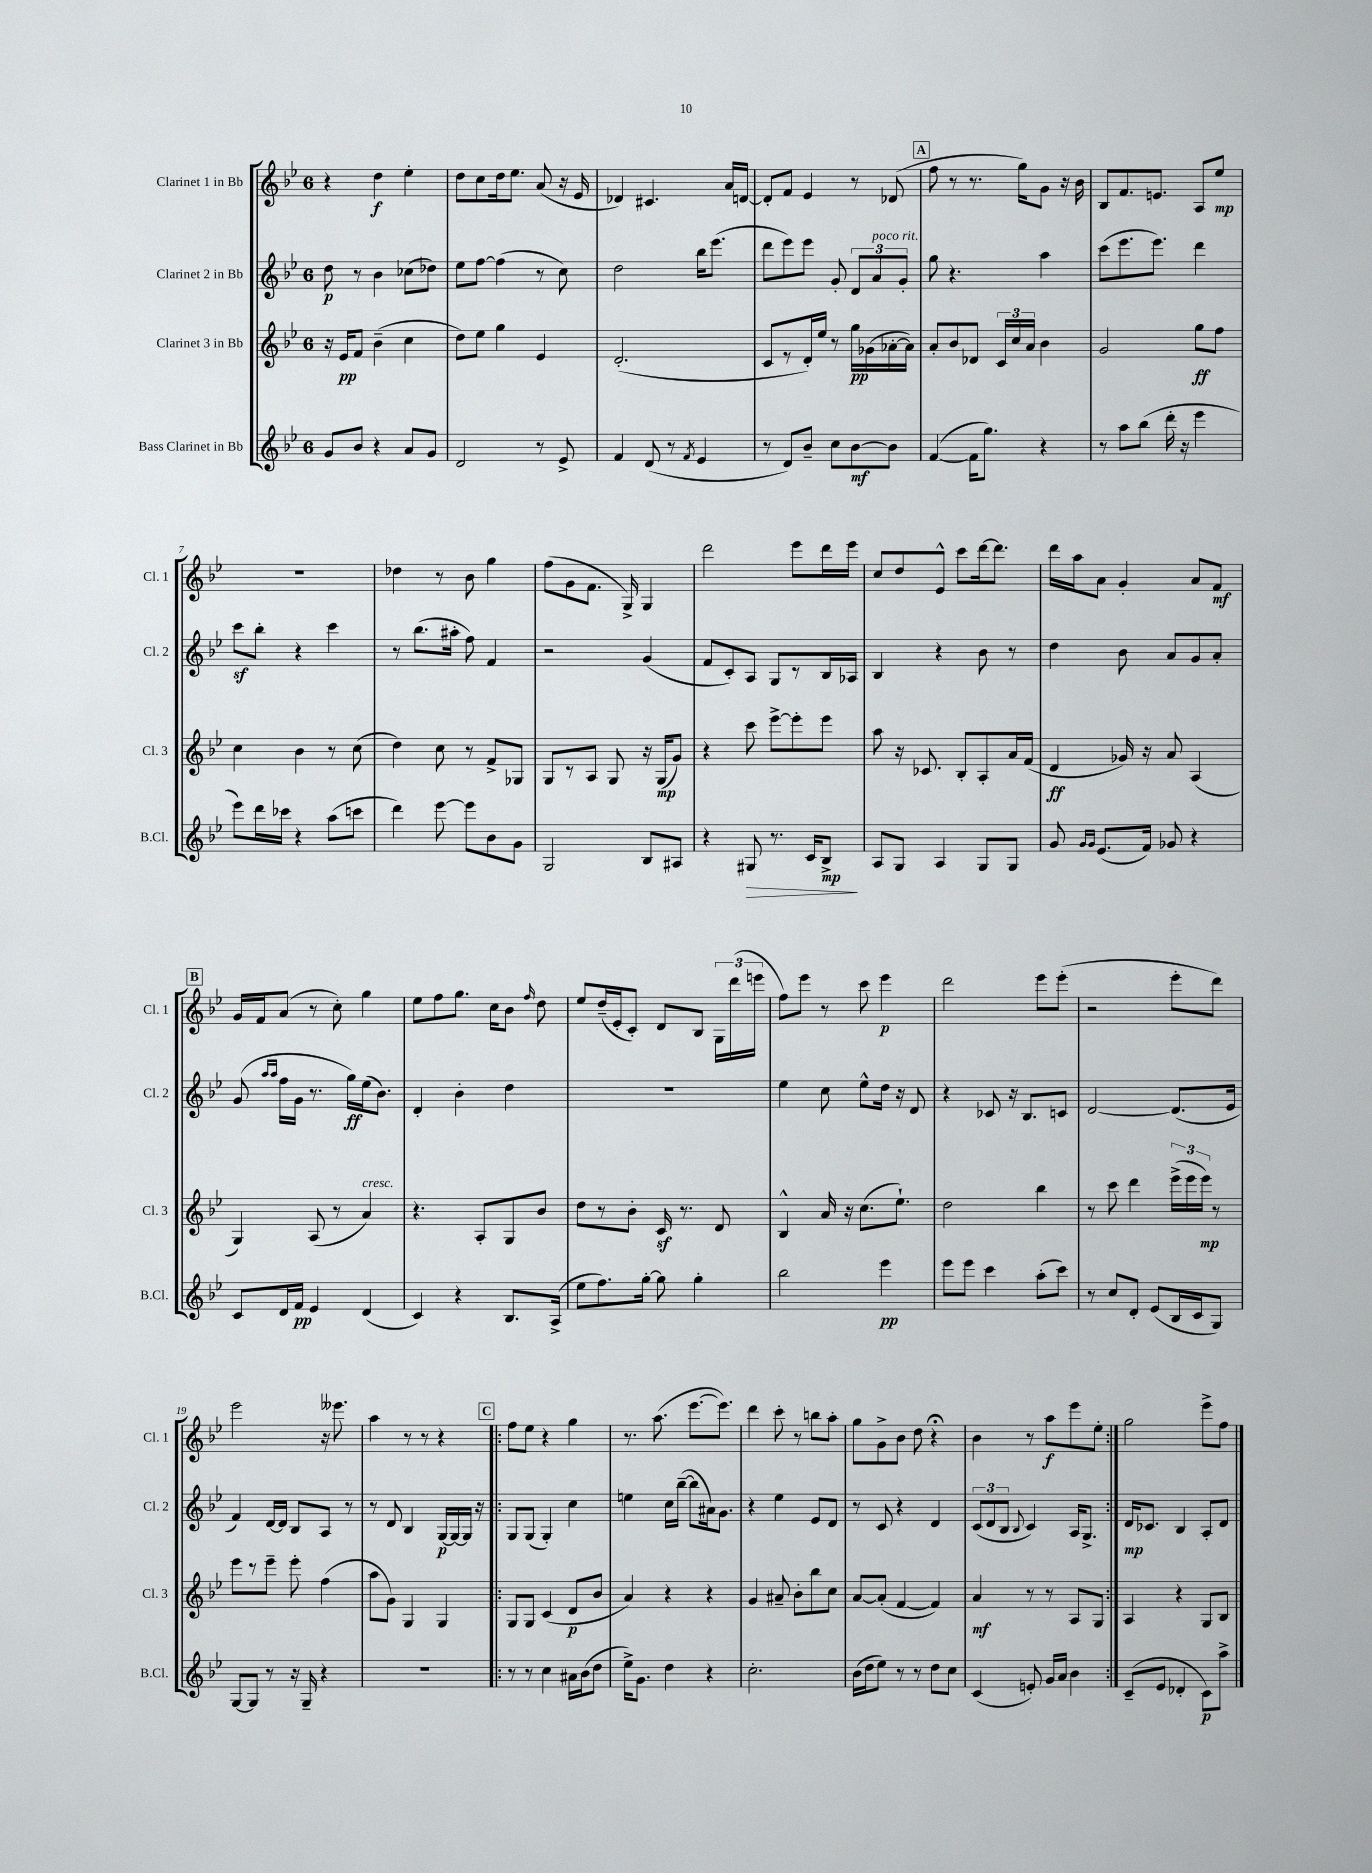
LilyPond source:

<<
\new StaffGroup <<
\new Staff = "s0" \with { instrumentName = "Clarinet 1 in Bb" shortInstrumentName = "Cl. 1" } {
    \clef treble \key bes \major \once \override Staff.TimeSignature.style = #'single-digit \time 6/8
    \autoBeamOff r4 d''4\f ees''4-. |
    d''8[ c''8 d''16 ees''8.] a'8( r16 ees'16 |
    des'4) cis'4. a'16[ d'16]~ |
    d'8[-. f'8] ees'4 r8 des'8( |
    \mark \markup { \box "A" } f''8 r8 r8. g''16[) g'8] r16 bes'16 |
    bes8[ f'8. e'8.] a8[ ees''8]\mp |
    R2. |
    des''4 r8 bes'8 g''4 |
    f''8[( g'8 f'8.] g16->) g4 |
    d'''2 ees'''8[ d'''16 ees'''16] |
    c''8[ d''8 ees'8]-^ c'''8[ d'''16~ d'''8.] |
    d'''16[ a''16 a'8] g'4-. a'8[ f'8]\mf |
    \mark \markup { \box "B" } g'16[ f'16 a'8]( r8 c''8-.) g''4 |
    ees''8[ f''8 g''8.] c''16[ bes'8] \grace { f''16 } d''8 |
    ees''8[ d''16--( ees'16-. c'8]-.) d'8[ bes8] \tuplet 3/2 { g16[ d'''16( e'''16] } |
    f''8[) ees'''8] r8 c'''8 ees'''4\p |
    d'''2 ees'''8[ ees'''8]-.( |
    r2 ees'''8[-. d'''8]) |
    ees'''2 r16 eeses'''8. |
    a''4 r8 r8 r4 |
    \repeat volta 2 { \mark \markup { \box "C" } f''8[ ees''8] r4 g''4 |
    r8. a''8.( ees'''8.[~ ees'''8.]) |
    d'''4 c'''8-. r8 b''8[ a''8]-. |
    g''8[ g'8-> bes'8] d''8 r4\fermata |
    bes'4 r8 a''8[\f ees'''8 ees''8]-. | }
    g''2 ees'''8[-> f''8] \bar "|." |
}
\new Staff = "s1" \with { instrumentName = "Clarinet 2 in Bb" shortInstrumentName = "Cl. 2" } {
    \clef treble \key bes \major \once \override Staff.TimeSignature.style = #'single-digit \time 6/8
    \autoBeamOff d''8\p r8 bes'4 ces''8[( des''8]) |
    ees''8[ f''8]~ f''4( r8 c''8) |
    d''2 bes''16[ ees'''8.]( |
    d'''8[ ees'''8) ees'''8] g'8-. \tuplet 3/2 { d'8[ a'8^\markup { \italic "poco rit." } g'8]-. } |
    \mark \markup { \box "A" } g''8 r4. a''4 |
    c'''8[( ees'''8. ees'''8.]) d'''4 |
    c'''8[\sf bes''8]-. r4 c'''4 |
    r8 bes''8.[( ais''16]-. f''8) f'4 |
    r2 g'4( |
    f'8[ c'8-.) a8] g8[ r8 bes16 aes16] |
    bes4 r4 bes'8 r8 |
    d''4 bes'8 a'8[ g'8 a'8]-. |
    \mark \markup { \box "B" } g'8( \grace { a''16[ a''16] } f''16[ g'16] r8. g''16[\ff) ees''16( bes'8.]) |
    d'4-. bes'4-. d''4 |
    R2. |
    ees''4 c''8 ees''8[-^ d''16] r16 d'8 |
    r4 ces'8 r16 bes8.[ c'8] |
    d'2~ d'8.[( ees'16] |
    f'4) d'16[~ d'16] bes8[ a8] r8 |
    r8 d'8 bes4 g16[~\p g16~ g16] r16 |
    \repeat volta 2 { \mark \markup { \box "C" } g8[ g8]( g4-.) c''4 |
    e''4 c''16[ bes''16]~--( bes''8[ ais'16) g'8.] |
    r4 ees''4 ees'8[ d'8] |
    r8 c'8 r4 d'4 |
    \tuplet 3/2 { c'8[( d'8 bes8] } \appoggiatura { bes8 } c'4) a16[ g8.]-> | }
    d'16[\mp ces'8.] bes4 a8[-. d'8] \bar "|." |
}
\new Staff = "s2" \with { instrumentName = "Clarinet 3 in Bb" shortInstrumentName = "Cl. 3" } {
    \clef treble \key bes \major \once \override Staff.TimeSignature.style = #'single-digit \time 6/8
    \autoBeamOff r16 ees'16[\pp f'8] bes'4--( c''4 |
    d''8[) ees''8] g''4 ees'4 |
    d'2.-.( |
    c'8[ r8 d'16-.) ees''16] r8 g''16[\pp ges'16( aes'16~-. aes'16]) |
    \mark \markup { \box "A" } a'8[-. bes'8 des'8] \tuplet 3/2 { c'16[ c''16 a'16] } bes'4 |
    g'2 g''8[\ff f''8] |
    c''4 bes'4 r8 c''8( |
    d''4) c''8 r8 f'8[-> ges8] |
    g8[ r8 a8] g8 r16 g16[\mp( g'8]) |
    r4 c'''8 ees'''8[~-> ees'''8-. ees'''8] |
    a''8 r16 ces'8. bes8[-. a8-. a'16 f'16]( |
    d'4\ff ges'16) r16 a'8 a4( |
    \mark \markup { \box "B" } g4) a8( r8 a'4^\markup { \italic "cresc." }) |
    r4. a8[-. g8 bes'8] |
    d''8[ r8 bes'8]-. c'16\sf r8. d'8 |
    bes4-^ a'16 r16 c''8.[( ees''8.]-!) |
    d''2 bes''4 |
    r8 c'''8 d'''4 \tuplet 3/2 { ees'''16[->( ees'''16 ees'''16]\mp) } r8 |
    ees'''8[ r8 ees'''8]-- ees'''8-. f''4( |
    a''8[ g'8]) g4 g4 |
    \repeat volta 2 { \mark \markup { \box "C" } g8[ g8] c'4( d'8[\p bes'8] |
    a'4) r4 r4 |
    g'4 ais'8-- bes'8[-. bes''8 c''8] |
    a'8[~ a'8]-.( f'4~ f'4) |
    a'4\mf r8 r8 a8[ g8] | }
    a4 r4 g8[ bes8] \bar "|." |
}
\new Staff = "s3" \with { instrumentName = "Bass Clarinet in Bb" shortInstrumentName = "B.Cl." } {
    \clef treble \key bes \major \once \override Staff.TimeSignature.style = #'single-digit \time 6/8
    \autoBeamOff g'8[ bes'8] r4 a'8[ g'8] |
    d'2 r8 ees'8-> |
    f'4 d'8( r8 \acciaccatura { f'8 } ees'4 |
    r8 d'8[) bes'8]-- c''8[ bes'8~\mf bes'8] |
    \mark \markup { \box "A" } f'4~( f'16[ g''8.]) r4 |
    r8 a''8[ bes''8]( d'''16-. r16 ees'''4 |
    ees'''8[) d'''16 ces'''16] r4 a''8[( c'''8] |
    d'''4) ees'''8~ ees'''8[ bes'8 g'8] |
    g2 bes8[ ais8] |
    r4 gis8\> r8. c'16[ bes8]->\mp\! |
    a8[ g8] a4 g8[ g8] |
    g'8 \grace { g'16[ g'16] } ees'8.[( f'16]) ges'8 r4 |
    \mark \markup { \box "B" } c'8[ d'16 f'16]\pp ees'4 d'4( |
    c'4) r4 bes8.[ a16]->( |
    ees''8[ f''8.) g''16]~-. g''8 g''4-. |
    bes''2 ees'''4\pp |
    ees'''8[ ees'''8] c'''4 a''8[-.( c'''8]) |
    r8 c''8[ d'8]-. ees'8[( bes16 c'16 g8]) |
    g8[~ g8] r8 r16 g16-- r4 |
    R2. |
    \repeat volta 2 { \mark \markup { \box "C" } r8 r8 c''4 ais'16[ bes'16( d''8] |
    ees''16[->) g'8.] d''4 r4 |
    c''2.-. |
    bes'16[( d''16 ees''8]) r8 r8 d''8[ c''8] |
    c'4( e'8-.) g'16[ a'16] bes'4 | }
    c'8[--( ees'8] des'4-. c'8[\p) a''8]-> \bar "|." |
}
>>
>>
